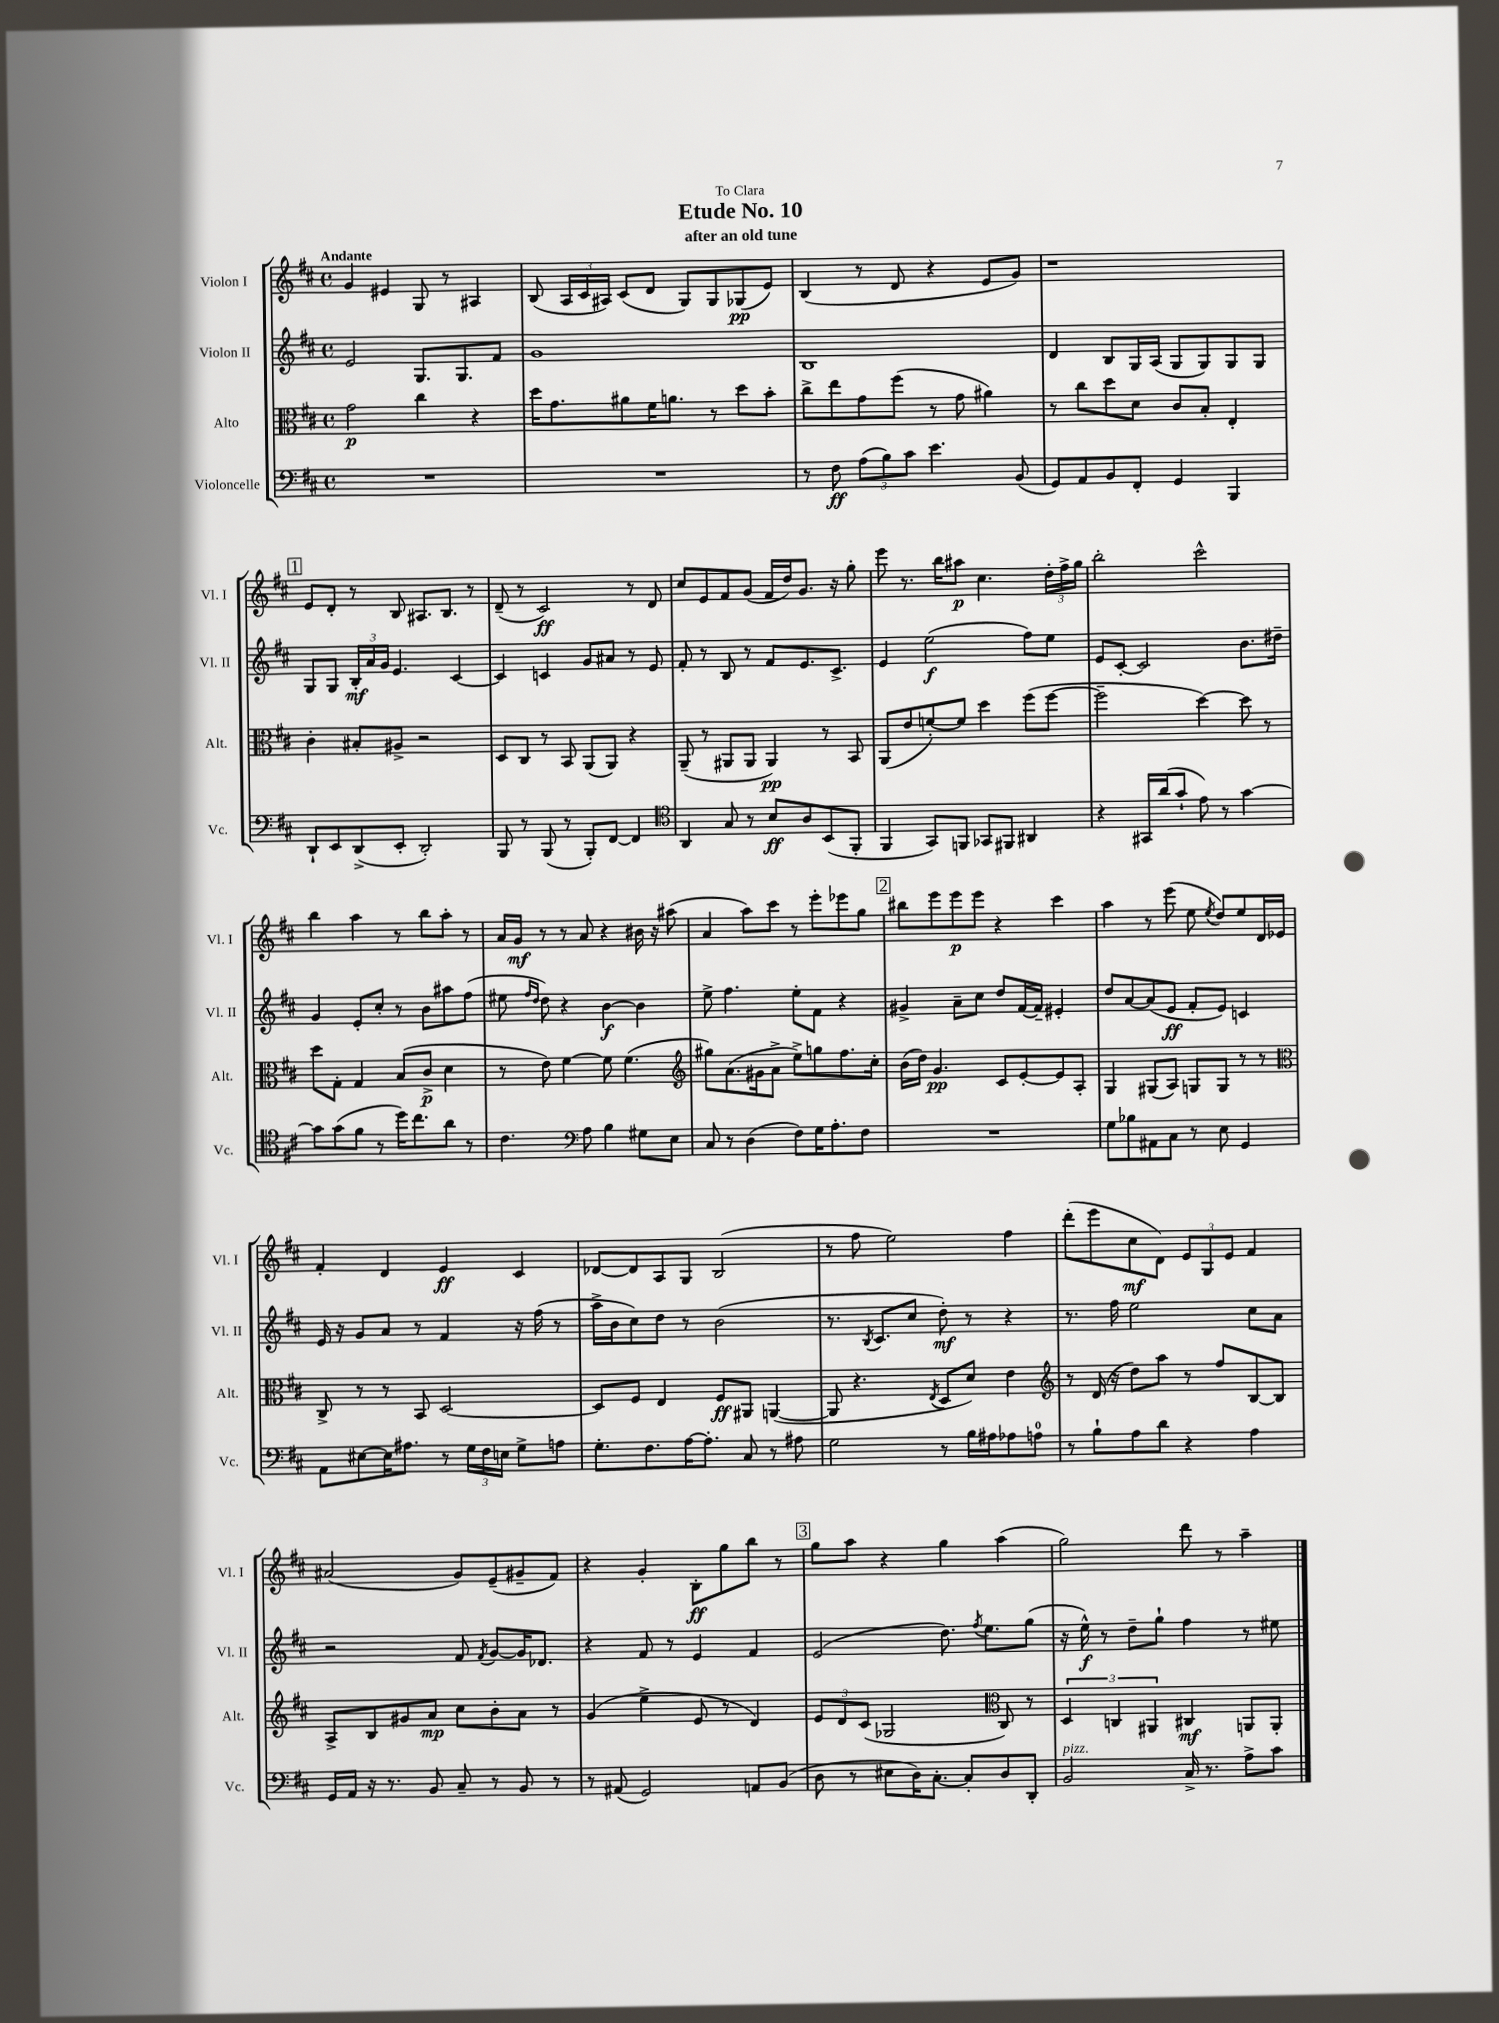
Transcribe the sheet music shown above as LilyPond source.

\header { title = "Etude No. 10" subtitle = "after an old tune" dedication = "To Clara" }
<<
\new StaffGroup <<
\new Staff = "s0" \with { instrumentName = "Violon I" shortInstrumentName = "Vl. I" } {
    \clef treble \key d \major \defaultTimeSignature \time 4/4 \tempo "Andante"
    \autoBeamOff g'4 eis'4 g8 r8 ais4 |
    b8( \tuplet 3/2 { a16[ cis'16 ais16]) } cis'8[( d'8] g8[) g8 ges8\pp( e'8]) |
    b4( r8 d'8 r4 e'8[ g'8]) |
    r1 |
    \mark \markup { \box "1" } e'8[ d'8]-. r8 b8 ais8.[ b8.] r8 |
    d'8--( r8 cis'2\ff) r8 d'8 |
    cis''8[ e'8 fis'8 g'8]( fis'16[ d''16) g'8.] r16 g''8-. |
    e'''8 r8. b''16[ ais''8]\p cis''4. \tuplet 3/2 { d''16[-. fis''16-> g''16] } |
    b''2-. cis'''2-^ |
    b''4 a''4 r8 b''8[ a''8]-. r8 |
    a'16[ g'16]\mf r8 r8 a'8 r4 bis'16 r16 ais''8( |
    a'4 a''8[) cis'''8] r8 e'''8[-. ees'''8 g''8] |
    \mark \markup { \box "2" } bis''8[ e'''8 e'''8\p e'''8] r4 cis'''4 |
    a''4 r8 e'''8( e''8 \acciaccatura { e''8 } d''8[) e''8 d'16 ees'16] |
    fis'4-. d'4 e'4\ff cis'4 |
    des'8[~ des'8 a8 g8] b2( |
    r8 fis''8 e''2) fis''4 |
    d'''8[-.( e'''8 cis''8\mf d'8]) \tuplet 3/2 { e'8[ g8 e'8] } fis'4 |
    ais'2( g'8[) e'8--( gis'8-- fis'8]) |
    r4 g'4-. b8[-.\ff g''8 b''8] r8 |
    \mark \markup { \box "3" } g''8[ a''8] r4 g''4 a''4( |
    g''2) d'''8 r8 a''4-- \bar "|." |
}
\new Staff = "s1" \with { instrumentName = "Violon II" shortInstrumentName = "Vl. II" } {
    \clef treble \key d \major \defaultTimeSignature \time 4/4
    \autoBeamOff e'2 g8.[ g8. fis'8] |
    g'1 |
    b1 |
    d'4 b8[ g16 a16]( g8[ g8) g8 g8] |
    \mark \markup { \box "1" } g8[ g8] \tuplet 3/2 { b16[-.\mf a'16 g'16] } e'4. cis'4~ |
    cis'4 c'4 g'8[ ais'8] r8 e'8 |
    fis'8-. r8 b8 r8 fis'8[ e'8. cis'8.]-> |
    e'4 e''2\f( fis''8[) e''8] |
    e'8[ cis'8]~-. cis'2 b'8.[ dis''16]-- |
    g'4 e'8[-. cis''8]-. r8 b'8[ ais''8 fis''8]( |
    eis''8 \grace { fis''16[ d''16] } d''8) r4 b'4~\f b'4 |
    e''8-> fis''4. e''8[-. fis'8] r4 |
    \mark \markup { \box "2" } gis'4-> a'8[-- cis''8] d''8[ fis'16~ fis'16]-- eis'4-. |
    d''8[ a'8~ a'8( e'8]\ff fis'8[-. e'8]) c'4 |
    e'16 r16 g'8[ a'8] r8 fis'4 r16 fis''16( r8 |
    a''16[-> b'16 cis''8) d''8] r8 b'2( |
    r8. \acciaccatura { b8 } cis'8.[ cis''8] d''8-.\mf) r8 r4 |
    r8. fis''16 e''2 cis''8[ a'8] |
    r2 fis'8 \acciaccatura { fis'8 } g'8[~ g'16 des'8.] |
    r4 fis'8 r8 e'4 fis'4 |
    \mark \markup { \box "3" } e'2( d''8.) \acciaccatura { fis''8 } e''8.[ g''8]( |
    r16 e''16-^\f) r8 d''8[-- g''8]-! fis''4 r8 eis''8 \bar "|." |
}
\new Staff = "s2" \with { instrumentName = "Alto" shortInstrumentName = "Alt." } {
    \clef alto \key d \major \defaultTimeSignature \time 4/4
    \autoBeamOff g'2\p cis''4 r4 |
    d''16[ g'8. ais'8 fis'16 a'8.] r8 d''8[ b'8]-. |
    cis''8[-> e''8 g'8 fis''8]( r8 g'8 ais'4) |
    r8 cis''8[ d''8 d'8] cis'8[ b8]-. e4-. |
    \mark \markup { \box "1" } cis'4-. bis8[-. ais8]-> r2 |
    d8[ cis8] r8 b,8 a,8[( a,8]) r4 |
    a,8--( r8 ais,8[ ais,8] ais,4\pp) r8 b,8 |
    a,8[( e'8 f'8~-.) f'8] d''4 fis''8[( fis''8]~ |
    fis''2-- d''4~) d''8 r8 |
    d''8[ g8]-. g4 b8[( cis'8]->\p d'4 |
    r8 e'8) fis'4~ fis'8 fis'4.( |
    \clef treble gis''8[) a'8.( gis'16 a'8]-> e''8[->) g''8 fis''8. cis''16]-. |
    \mark \markup { \box "2" } b'16[( d''16]) g'4.\pp cis'8[ e'8~-. e'8 a8]-. |
    g4 gis8[( a8]) g8[ g8] r8 r8 |
    \clef alto cis8-> r8 r8 b,8 d2~ |
    d8[ fis8] e4 fis8[\ff ais,8] a,4~( |
    a,8 r4. \acciaccatura { e8 } d8[ d'8]) e'4 |
    \clef treble r8 d'16( r16 d''8[) a''8] r8 fis''8[ b8~ b8] |
    a8[-> b8 gis'8 a'8]\mp cis''8[ b'8-. a'8] r8 |
    g'4( e''4-> e'8 r8 d'4) |
    \mark \markup { \box "3" } \tuplet 3/2 { e'8[ d'8 cis'8]( } ges2 \clef alto cis8) r8 |
    \tuplet 3/2 { d4 c4 ais,4 } cis4\mf a,8[ a,8]-. \bar "|." |
}
\new Staff = "s3" \with { instrumentName = "Violoncelle" shortInstrumentName = "Vc." } {
    \clef bass \key d \major \defaultTimeSignature \time 4/4
    \autoBeamOff R1 |
    R1 |
    r8 fis8\ff \tuplet 3/2 { a8[( b8) cis'8] } e'4. b,8( |
    g,8[) a,8 b,8 fis,8]-. g,4 b,,4 |
    \mark \markup { \box "1" } d,8[-! e,8 d,8->( e,8]-. d,2-.) |
    b,,8 r8 b,,8( r8 b,,8[-.) fis,8]~ fis,4 |
    \clef tenor a,4 g8 r8 b8[\ff a8 b,8( fis,8]-. |
    fis,4 g,8[) f,8] ges,8[ fis,8] ais,4 |
    r4 gis,16[ a'16( g'8]-! e'8) r8 g'4~ |
    g'8[ g'8( fis'8] r8 d''16[) cis''8. a'8] r8 |
    cis'4. \clef bass a8 b4 gis8[ e8] |
    cis8 r8 d4( fis8[) g16 a8.-. fis8] |
    \mark \markup { \box "2" } R1 |
    g8[ bes8 ais,8 cis8] r8 e8 g,4 |
    a,8[ eis8~ eis16 ais8.] r8 \tuplet 3/2 { g16[ fis16 e16] } g8[-> a8] |
    g8.[-. fis8. a16~ a8.]-. cis8 r8 ais8 |
    g2 r8 b16[ ais16 aes8 a8]-0 |
    r8 b8[-! a8 d'8] r4 a4 |
    g,16[ a,16] r16 r8. b,8 cis8-- r8 b,8 r8 |
    r8 ais,8( g,2) a,8[ b,8]( |
    \mark \markup { \box "3" } d8 r8 eis8[ d16) cis8.]~-. cis8[-. d8 d,8]-. |
    b,2^\markup { \italic "pizz." } cis16-> r8. a8[-> cis'8] \bar "|." |
}
>>
>>
\layout { \context { \Score \remove "Bar_number_engraver" } }
